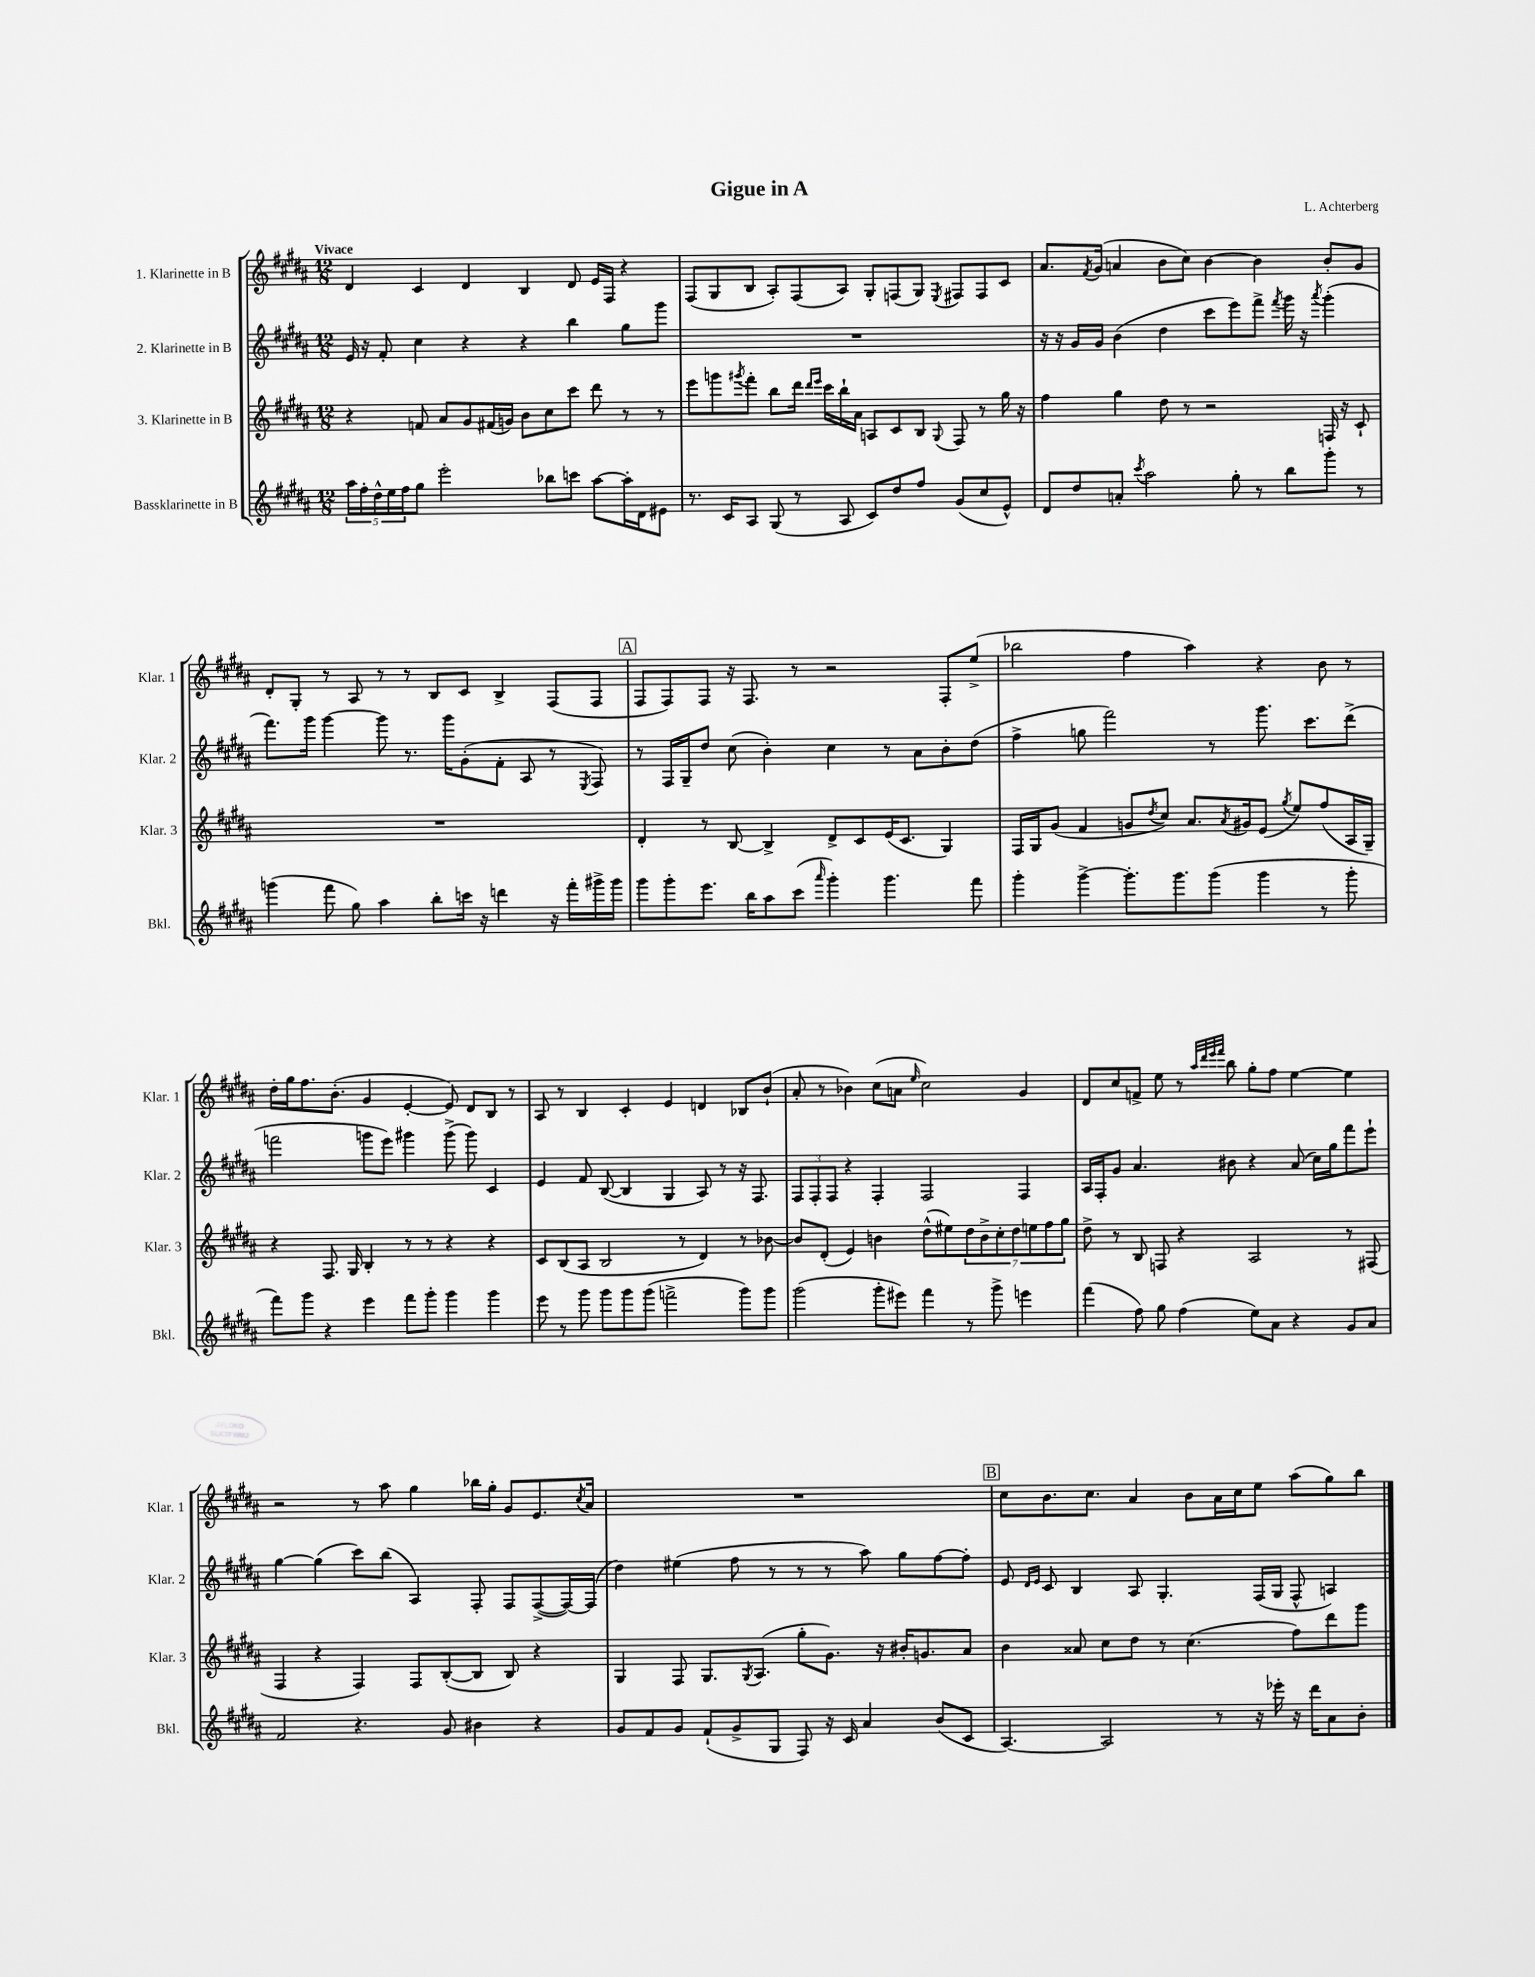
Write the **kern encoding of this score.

**kern	**kern	**kern	**kern
*staff4	*staff3	*staff2	*staff1
*clefG2	*clefG2	*clefG2	*clefG2
*k[f#c#g#d#a#]	*k[f#c#g#d#a#]	*k[f#c#g#d#a#]	*k[f#c#g#d#a#]
*M12/8	*M12/8	*M12/8	*M12/8
20aa#	4r	16e	4d#
20ff#'	.	.	.
.	.	16r	.
20dd#^^	.	.	.
.	.	8f#'	.
20ee	.	.	.
20ff#	.	.	.
8gg#	8f	4cc#	4c#
2eee'	8a#	.	.
.	8g#	4r	4d#
.	(16f#	.	.
.	16g)	.	.
.	8b	4r	4B
8bb-	8cc#	.	.
8ccc	8ccc#	4bb	8d#
[8aa#	8ddd#	.	16e
.	.	.	16F#
16aa#']	8r	8gg#	4r
16d#	.	.	.
8e#	8r	8ggg#	.
=	=	=	=
8.r	8eee	1.r	(8F#
.	8ggg	.	8G#
16c#	.	.	.
.	8qggg#	.	.
8A#	8fff#'	.	8B
(8G#	8bb	.	8A#')
8r	16ddd#	.	(8F#
.	16qqddd#	.	.
.	16qqeee	.	.
.	16ccc#	.	.
8A#	16bb`	.	8A#)
.	16a#	.	.
8c#)	8A	.	8G#'
8dd#	8c#	.	(8F
8ff#	8B	.	8G#)
.	8qqG#	.	8qE
(8g#	8F#	.	8F#
8cc#	8r	.	8F#
8e^^)	16gg#	.	8c#
.	16r	.	.
=	=	=	=
8d#	4ff#	16r	8.a#
.	.	16r	.
8dd#	.	16g#	.
.	.	.	8qf#
.	.	16g#	(16g#
8a'	4gg#	(4b	4a
8qccc#	.	.	.
2aa#	.	.	.
.	8dd#	4dd#	8b
.	8r	.	8cc#)
.	2r	8ccc#	[4b
8gg#'	.	8eee)	.
8r	.	8fff#^	4b]
.	.	8qfff#	.
8bb	.	16ggg#	.
.	.	16r	.
.	.	8qaaa#	.
8ggg#'	16F	(4ggg#'	8b'
.	16r	.	.
8r	8c#`	.	8g#
=	=	=	=
(4ggg	1.r	8.fff#)	8d#'
.	.	.	8G#'
.	.	16ggg#	.
8fff#	.	[4ggg#	8r
8gg#)	.	.	8A#
4aa#	.	8ggg#]	8r
.	.	8.r	8r
8bb'	.	.	8B
.	.	16ggg#	.
16ccc	.	(8g#'	8c#
16r	.	.	.
4ddd	.	8f#'	4B^
.	.	8A#	.
16r	.	8r	(8F#
16fff#'	.	.	.
.	.	8qE	.
16ggg#^	.	8F#)	8F#
16ggg#	.	.	.
=	=	=	=
8ggg#	4d#'	8r	8F#
8ggg#'	.	16F#	8F#)
.	.	16G#~	.
8.eee	8r	8dd#	8F#
.	[8B	(8cc#	16r
16bb	.	.	8.F#
8aa#	4B^]	4b')	.
(8ccc#	.	.	8r
16qqaaa#	.	.	.
4ggg#')	8d#^	4cc#	2r
.	8c#	.	.
4.ggg#	(16e	8r	.
.	8.c#	.	.
.	.	8a#	.
.	4G#)	8b'	8F#'
8fff#	.	(8dd#	(8ee^
=	=	=	=
4ggg#'	16F#	4ff#^	2bb-
.	16G#	.	.
.	(8g#	.	.
[4ggg#^	4f#	8gg	.
.	.	2fff#)	.
8.ggg#']	8g	.	4ff#
.	8qdd#	.	.
.	8cc#)	.	.
8.ggg#	.	.	.
.	8.a#	.	4aa#)
(8ggg#	.	8r	.
.	8qa#	.	.
.	16g#	.	.
4ggg#	(8e	8.ggg#	4r
.	8qgg#	.	.
.	8ee)	.	.
.	.	8.ccc#	.
8r	(8ff#	.	8b
8ggg#'	16A#	(8ddd#^	8r
.	16G#~)	.	.
=	=	=	=
8fff#)	4r	2fff	16dd#'
.	.	.	16gg#
8ggg#	.	.	8.ff#
4r	8.F#	.	.
.	.	.	(8.b'
.	16G#	.	.
4eee	4B'	8ggg	4g#
.	.	8eee)	.
8fff#	8r	4ggg#	[4e'
8ggg#'	8r	.	.
4ggg#	4r	(8ggg#^	8e])
.	.	8ggg#)	8d#
4ggg#	4r	4c#	8B
.	.	.	8r
=	=	=	=
8eee	8c#	4e	8A#
8r	(8B	.	8r
8ggg#	8A#	8f#	4B
8ggg#	2B	([8B	.
8ggg#	.	4B]	4c#'
(8ggg#	.	.	.
2fff^	.	4G#	4e
.	8r	.	.
.	4d#)	8A#)	4d
.	.	8r	.
8ggg#)	8r	16r	8B-
.	.	8.F#	.
8ggg#	[8b-	.	(8b`
=	=	=	=
(2ggg#	8b-]	12F#	8a#'
.	.	12F#'	.
.	(8d#'	.	8r
.	.	12F#	.
.	4e)	4r	4b-)
8ggg#'	4b	4F#'	(8cc#
8eee#)	.	.	8a
.	.	.	16qqee
4fff#	(8dd#^^	2F#	2cc#)
.	8ee#)	.	.
8r	14dd#	.	.
.	14b^	.	.
8ggg#^	.	.	.
.	14cc#'	.	.
.	14dd#	.	.
4eee	.	4F#	4g#
.	14ee	.	.
.	14ff#	.	.
.	14gg#	.	.
=	=	=	=
(4fff#	8dd#^	16A#	8d#
.	.	16F#'	.
.	8r	8g#	8cc#
8ff#)	8B	4.a#	8f^
8gg#	8F	.	8ee
(4ff#	4r	.	8r
.	.	.	32qqaa#
.	.	.	32qqddd#
.	.	.	32qqeee
.	.	.	32qqfff#
.	.	8b#	8bb
8ee)	2A#	4r	8gg#'
8a#	.	.	8ff#
4r	.	(8a#	[4ee
.	.	16cc#)	.
.	.	16gg#	.
8g#	8r	8fff#	4ee]
8a#	(8F#	8eee`	.
=	=	=	=
2f#	4F#	[4gg#	2r
.	4r	(4gg#]	.
4.r	4F#)	8ccc#)	8r
.	.	(8bb	8aa#
.	8F#	4A#)	4gg#
8g#	([8B'	.	.
4b#	8B]	8F#'	16bb-
.	.	.	16gg#'
.	8B)	8F#	8g#
4r	4r	([8F#^	8.e
.	.	16F#_)	.
.	.	.	8qcc#
.	.	(16F#]	16a#
=	=	=	=
8g#	4G#	4dd#)	1.r
8f#	.	.	.
8g#	8F#	(4ee#	.
(8f#`	8.G#	.	.
8g#^	.	8ff#	.
.	8qG#	.	.
.	(8.A#	.	.
8G#	.	8r	.
8F#)	8gg#'	8r	.
16r	8.g#)	8r	.
16c#	.	.	.
4a#	.	8aa#)	.
.	16r	.	.
.	16b#'	8gg#	.
.	8.g	.	.
(8b	.	[8ff#	.
8c#	8a#	8ff#']	.
=	=	=	=
[4.A#)	4b	8e	8cc#
.	.	16qqd#	.
.	.	16qqe	.
.	.	8c#	8.b
.	8a##	4B	.
.	.	.	8.cc#
2A#]	8cc#	.	.
.	8dd#	8A#	4a#
.	8r	4.G#'	.
.	(4.cc#	.	8b
8r	.	.	16a#
.	.	.	16cc#
16r	.	(16F#	8ee
16eee-'	.	16G#	.
16r	8ff#)	8F#^^	(8aa#
16ddd#	.	.	.
8a#	8ddd#	4A)	8gg#)
8b'	8ggg#	.	8bb
==	==	==	==
*-	*-	*-	*-
